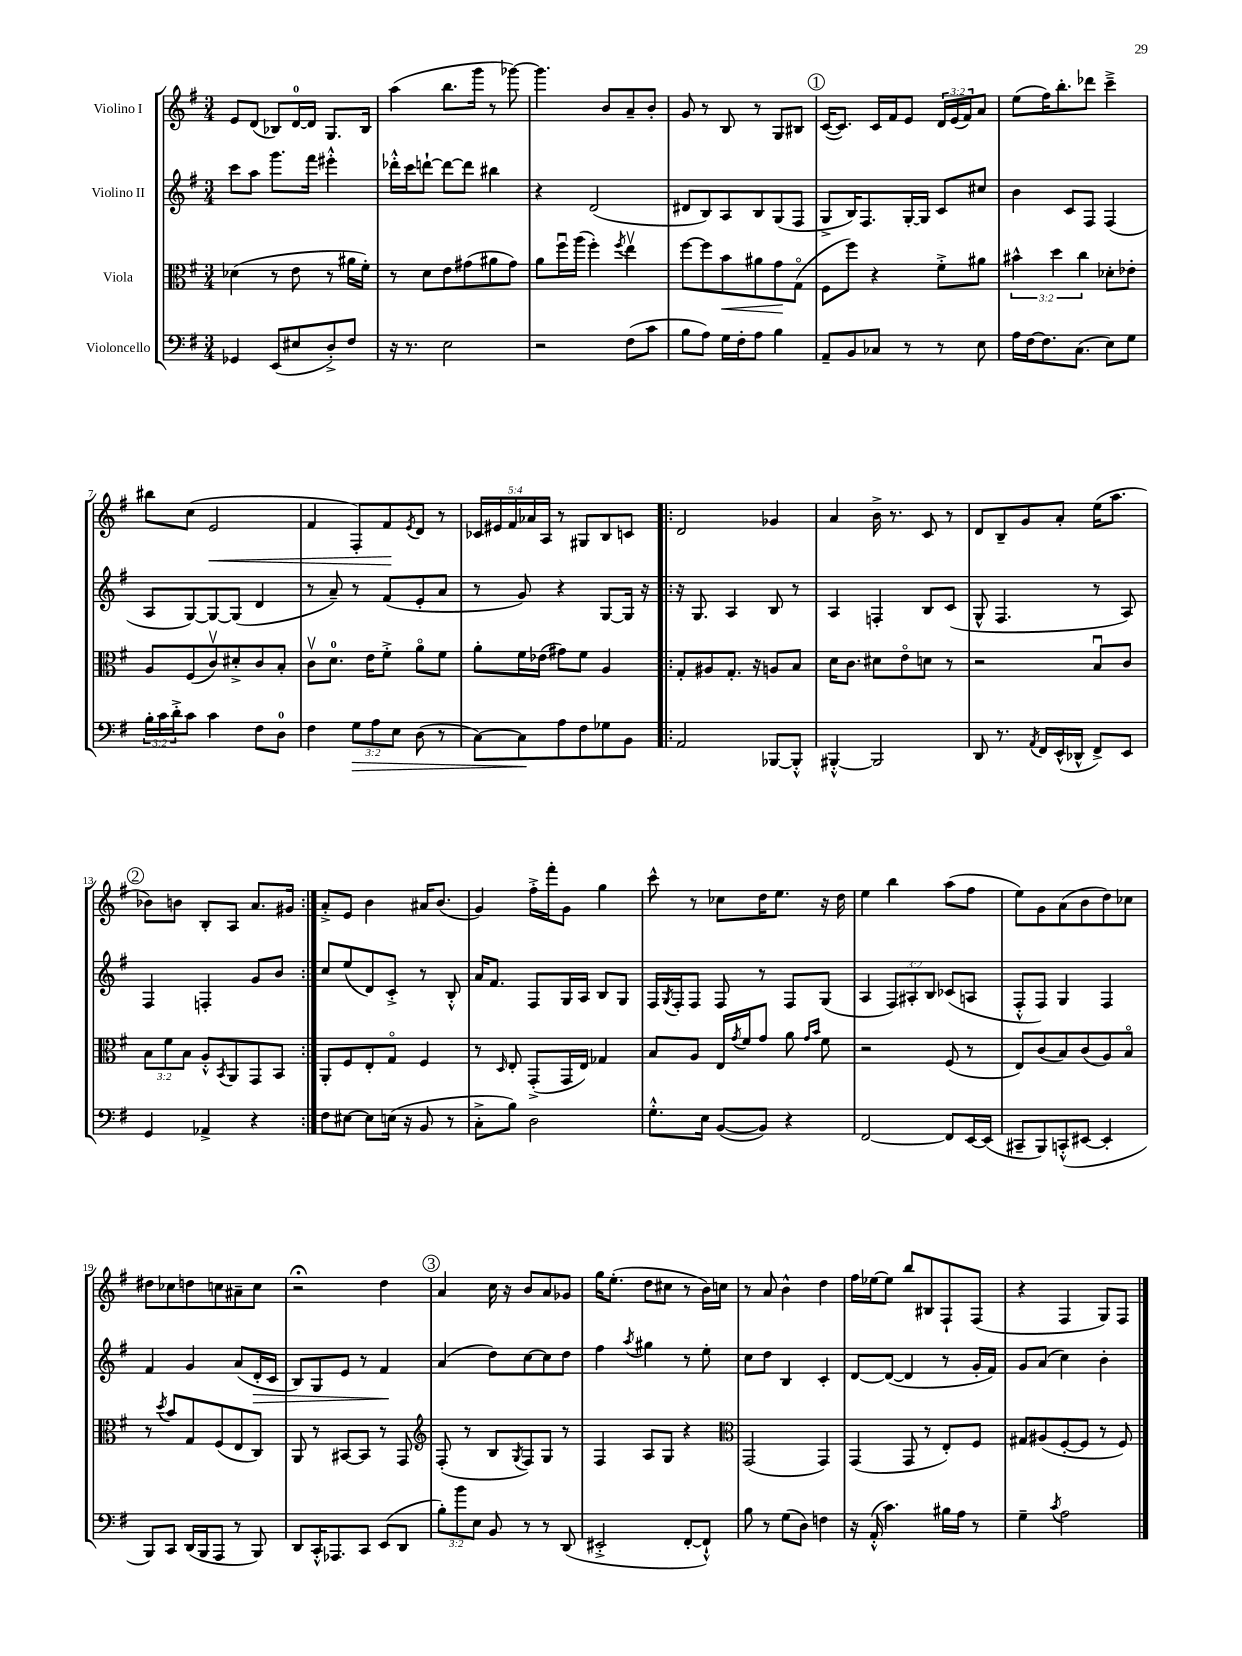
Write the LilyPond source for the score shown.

<<
\new StaffGroup <<
\new Staff = "s0" \with { instrumentName = "Violino I" } {
    \clef treble \key g \major \numericTimeSignature \time 3/4 \override Staff.TupletNumber.text = #tuplet-number::calc-fraction-text
    e'8 d'8( bes8) d'16-0~ d'16 g8. bes16 |
    a''4( b''8. g'''16 r8 ges'''8~) |
    ges'''4. b'8 a'8-- b'8-. |
    g'8 r8 b8 r8 g8 bis8 |
    \mark \markup { \circle "1" } c'16~( c'8.) c'16 fis'16 e'8 \tuplet 3/2 { d'16 e'16( fis'16) } a'8 |
    e''8( fis''16) b''8.-. des'''8 c'''4---> |
    bis''8 c''8( e'2\< |
    fis'4 fis8-.) fis'8\! \acciaccatura { e'8 } d'8 r8 |
    \tuplet 5/4 { ces'16 eis'16 fis'16 aes'16 a16 } r8 gis8 b8 c'8 |
    \repeat volta 2 { d'2 ges'4 |
    a'4 b'16-> r8. c'8 r8 |
    d'8 b8-- g'8 a'8-. e''16( a''8. |
    \mark \markup { \circle "2" } bes'8) b'8 b8-. a8 a'8. gis'16 | }
    a'8-.-> e'8 b'4 ais'16 b'8.( |
    g'4) fis''16-.-> fis'''16-. g'8 g''4 |
    c'''8-^ r8 ces''8 d''16 e''8. r16 d''16 |
    e''4 b''4 a''8( fis''8 |
    e''8) g'8 a'8( b'8 d''8) ces''8 |
    dis''8 ces''8 d''8 c''8 ais'8-- c''8 |
    r2\fermata d''4 |
    \mark \markup { \circle "3" } a'4 c''16 r16 b'8 a'8 ges'8 |
    g''16 e''8.-.( d''8 cis''8 r8 b'16) c''16 |
    r8 a'8 b'4-^ d''4 |
    fis''16 ees''16~ ees''8 b''8 bis8 fis8-! fis8( |
    r4 fis4 g8) fis8 \bar "|." |
}
\new Staff = "s1" \with { instrumentName = "Violino II" } {
    \clef treble \key g \major \numericTimeSignature \time 3/4 \override Staff.TupletNumber.text = #tuplet-number::calc-fraction-text
    c'''8 a''8 g'''8. fis'''16 eis'''4-.-^ |
    des'''16-.-^ c'''16 d'''8~-! d'''8~ d'''8 bis''4 |
    r4 d'2( |
    dis'8 b8) a8 b8 g8( fis8 |
    \mark \markup { \circle "1" } g8-> b16) fis8. g16~-. g16 c'8 cis''8 |
    b'4 c'8 fis8 fis4( |
    a8 g8~) g8~ g8( d'4 |
    r8 a'8--) r8 fis'8( e'8-. a'8 |
    r8 g'8) r4 g8~ g16 r16 |
    \repeat volta 2 { r16 g8. a4 b8 r8 |
    a4 f4-. b8 c'8( |
    g8-^ fis4. r8 a8) |
    \mark \markup { \circle "2" } fis4 f4-. g'8 b'8 | }
    c''8 e''8( d'8) c'8-.-> r8 b8-.-^ |
    a'16 fis'8. fis8 g16 a16 b8 g8 |
    fis16 \acciaccatura { g8 } fis16-. fis8 fis8 r8 fis8 g8( |
    a4 \tuplet 3/2 { fis8) ais8-. b8 } ces'8( a8 |
    fis8-.-^ fis8) g4 fis4 |
    fis'4 g'4 a'8( d'16-.\> c'16 |
    b8) g8 e'8 r8 fis'4\! |
    \mark \markup { \circle "3" } a'4( d''8) c''8~ c''8 d''8 |
    fis''4 \acciaccatura { a''8 } gis''4 r8 e''8-. |
    c''8 d''8 b4 c'4-. |
    d'8~ d'8~( d'4 r8 g'16-. fis'16) |
    g'8 a'8( c''4) b'4-. \bar "|." |
}
\new Staff = "s2" \with { instrumentName = "Viola" } {
    \clef alto \key g \major \numericTimeSignature \time 3/4 \override Staff.TupletNumber.text = #tuplet-number::calc-fraction-text
    des'4( r8 e'8 r8 ais'16 fis'16-.) |
    r8 d'8 e'8 gis'8( ais'8 gis'8) |
    a'8 fis''16\downbow a''16( fis''4-.) \acciaccatura { fis''8 } e''4\upbow |
    fis''8~ fis''8 b'8\< ais'8 g'8\! g8\flageolet( |
    \mark \markup { \circle "1" } fis8 fis''8) r4 fis'8-.-> ais'8 |
    \tuplet 3/2 { bis'4-^ d''4 c''4 } des'8-. ees'8-. |
    a8 fis8( c'8\upbow) dis'8-.-> c'8 b8-. |
    c'8\upbow d'8.-0 e'16 fis'8-.-> a'8\flageolet fis'8 |
    a'8-. fis'16 ees'16( gis'8) fis'8 a4 |
    \repeat volta 2 { g8-. ais8 g8.-. r16 a8 b8 |
    d'16 c'8. dis'8 e'8\flageolet d'8 r8 |
    r2 b8\downbow c'8 |
    \mark \markup { \circle "2" } \tuplet 3/2 { b8 fis'8 b8 } a8-.-^ \acciaccatura { b,8 } a,8 g,8 b,8 | }
    a,8-. fis8 e8-. g8\flageolet fis4 |
    r8 \grace { d16 } e8-. g,8-.->( g,16 e16) ges4 |
    b8 a8 e16 \acciaccatura { g'8 } fis'16 g'8 a'8 \grace { g'16 b'16 } fis'8 |
    r2 fis8( r8 |
    e8) c'8( b8) c'8( a8) b8\flageolet |
    r8 \acciaccatura { d''8 } b'8 g8 fis8( e8 c8) |
    a,8 r8 bis,8~ bis,8 r8 g,8 |
    \mark \markup { \circle "3" } \clef treble fis8-.( r8 b8 \acciaccatura { g8 } fis8) g8 r8 |
    fis4 a8 g8 r4 |
    \clef alto g,2( g,4) |
    g,4( g,8 r8 e8-.) fis8 |
    gis8 ais8( fis8~-. fis8 r8 fis8) \bar "|." |
}
\new Staff = "s3" \with { instrumentName = "Violoncello" } {
    \clef bass \key g \major \numericTimeSignature \time 3/4 \override Staff.TupletNumber.text = #tuplet-number::calc-fraction-text
    ges,4 e,8( eis8 d8-.->) fis8 |
    r16 r8. e2 |
    r2 fis8( c'8 |
    b8 a8) g16 fis16-. a8 b4 |
    \mark \markup { \circle "1" } a,8-- b,8 ces8 r8 r8 e8 |
    a16 fis16~ fis8. c8.( e8) g8 |
    \tuplet 3/2 { b16-. c'16 d'16-.-> } c'8 c'4 fis8 d8-0 |
    fis4 \tuplet 3/2 { g8\> a8 e8 } d8( r8 |
    c8~) c8\! a8 fis8 ges8 b,8 |
    \repeat volta 2 { a,2 bes,,8~ bes,,8-.-^ |
    bis,,4~-.-^ bis,,2 |
    d,8 r8. \acciaccatura { a,8 } fis,16 e,16-^( des,16-^ fis,8->) e,8 |
    \mark \markup { \circle "2" } g,4 aes,4-> r4 | }
    fis8 eis8~ eis8 e16( r16 b,8 r8 |
    c8-.-> b8) d2 |
    g8.-.-^ e16 b,8~( b,8) r4 |
    fis,2~ fis,8 e,16~ e,16( |
    cis,8-- b,,8) c,8-.-^( eis,8~ eis,4-. |
    b,,8) c,8 d,16( b,,16 a,,8 r8 b,,8) |
    d,8 c,16-.-^ aes,,8. c,8 e,8( d,8 |
    \mark \markup { \circle "3" } \tuplet 3/2 { b8-.) b'8 e8 } b,8 r8 r8 d,8( |
    eis,2-.-> fis,8~-. fis,8-!-^) |
    b8 r8 g8( d8) f4 |
    r16 a,16-.-^( c'4.) bis16 a16 r8 |
    g4-- \acciaccatura { c'8 } a2 \bar "|." |
}
>>
>>
